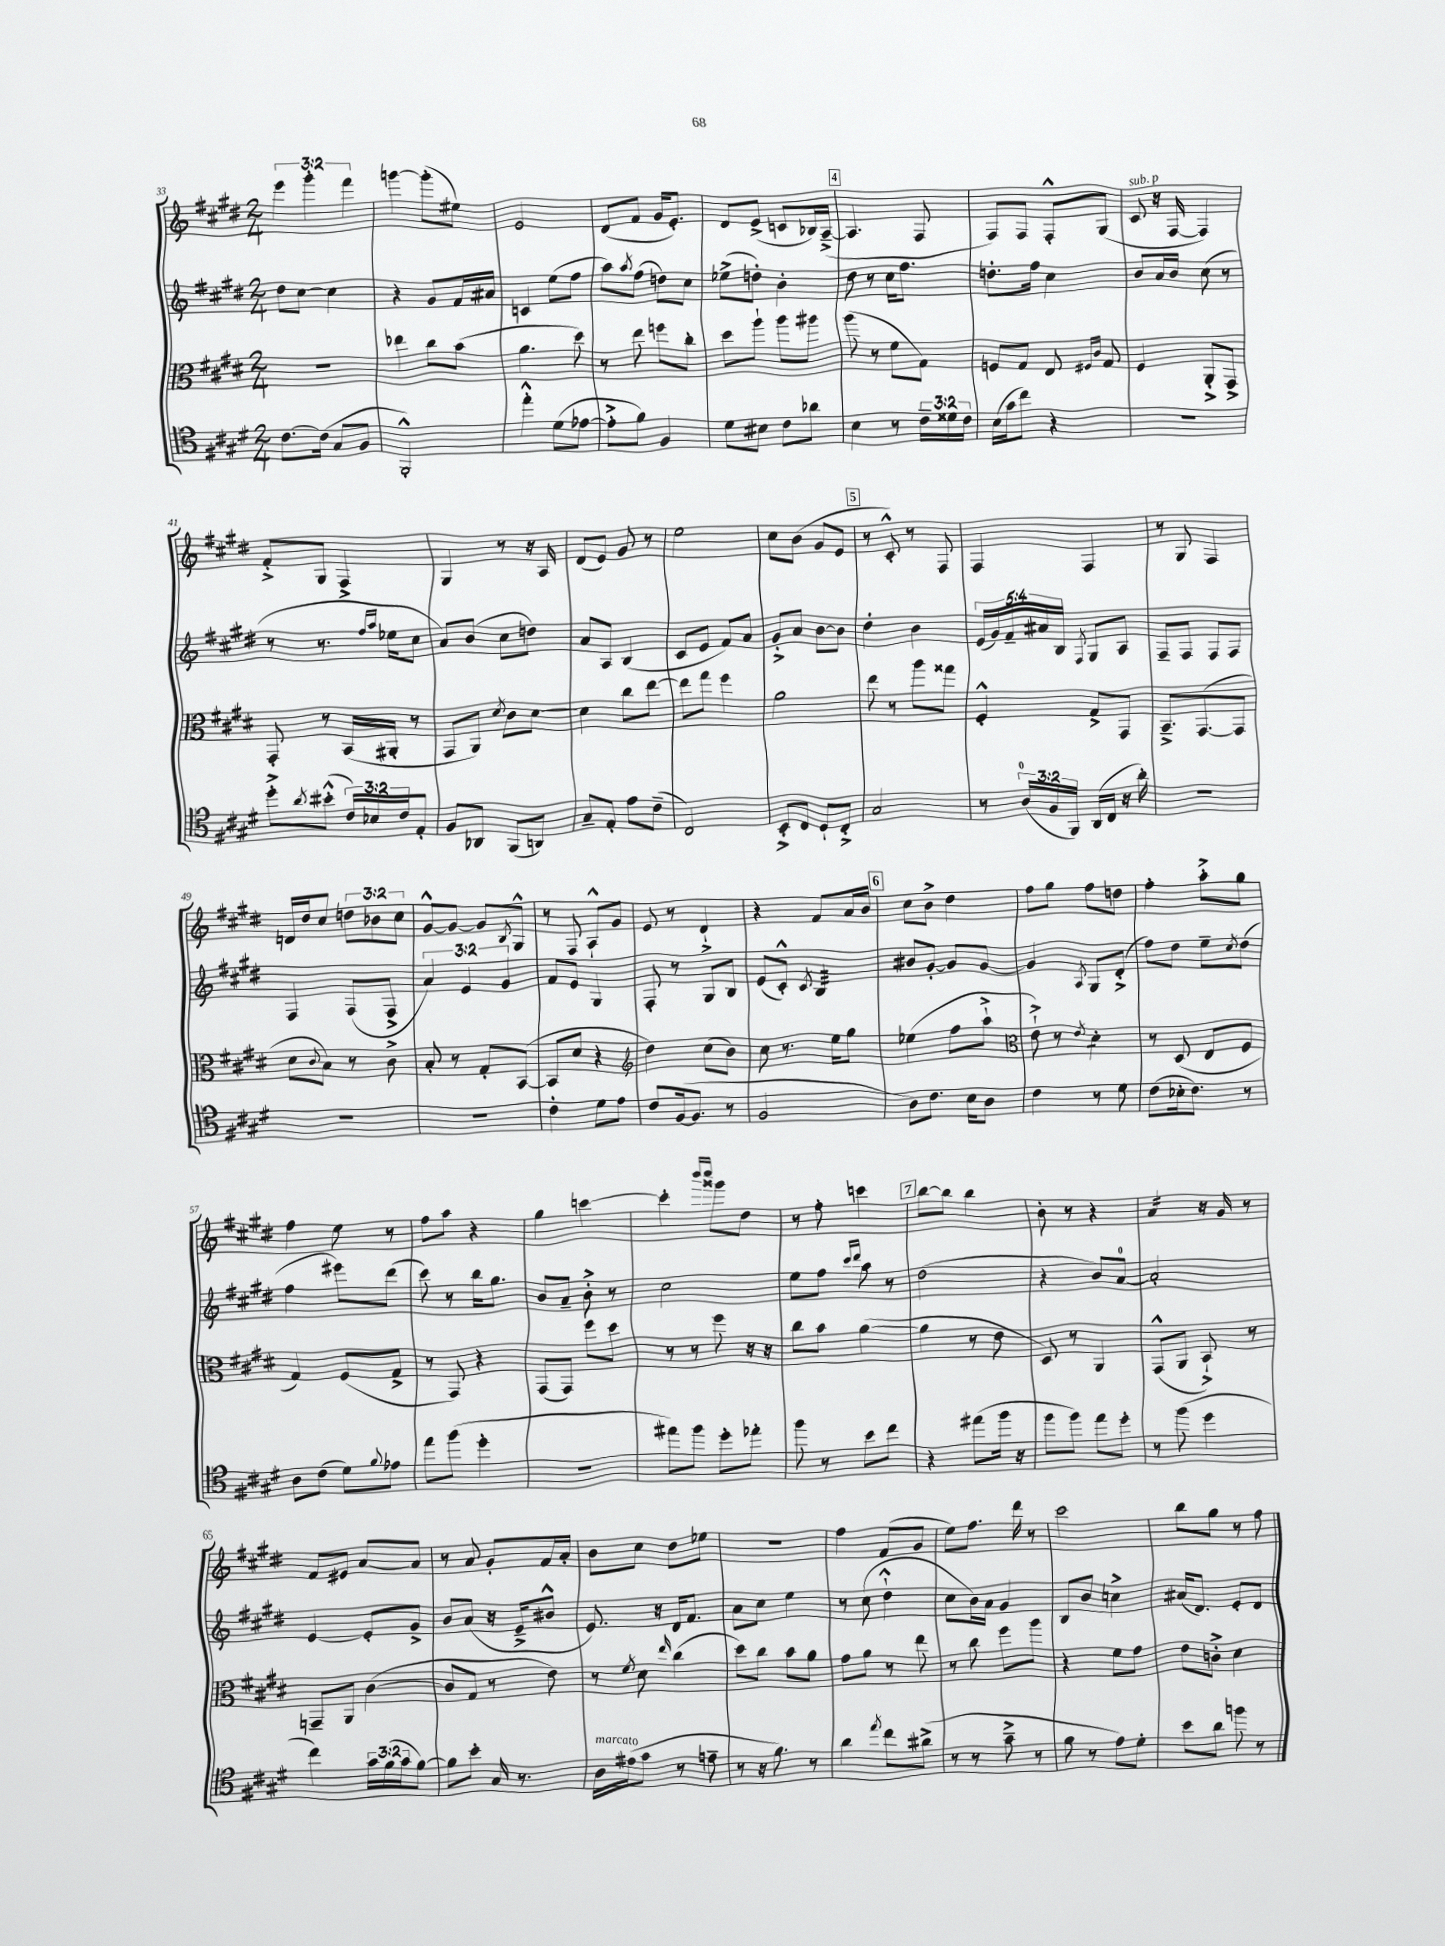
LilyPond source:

<<
\new StaffGroup <<
\new Staff = "s0" {
    \clef treble \key e \major \numericTimeSignature \time 2/4 \override Staff.TupletNumber.text = #tuplet-number::calc-fraction-text
    \tuplet 3/2 { e'''4 gis'''4-. fis'''4 } |
    g'''4~ g'''8-.( eis''8) |
    e'2 |
    dis'8( fis'8 gis'16 e'8.-.) |
    dis'8 e'8->( c'8 bes16) a16~--->( |
    \mark \markup { \box "4" } a4. fis8 |
    fis8) fis8 fis8-.-^ gis8( |
    cis'8^\markup { \italic "sub. p" } r16 fis16~ fis4) |
    fis'8-.-> gis8 fis4-> |
    gis4 r8 r16 a16 |
    dis'8( e'8) gis'8 r8 |
    e''2 |
    cis''8 b'8( gis'8 e'8 |
    \mark \markup { \box "5" } r8 cis'8-.-^) r8 fis8 |
    fis4 fis4 |
    r8 gis8 fis4 |
    d'16 dis''16 cis''8 \tuplet 3/2 { d''8 bes'8 cis''8 } |
    gis'8~-^ gis'8~ gis'8 \acciaccatura { b8 } gis8-^ |
    r8 fis8 a8-!-^ gis'8 |
    e'8 r8 dis'4-!-> |
    r4 fis'8 a'16 b'16 |
    \mark \markup { \box "6" } cis''8 b'8-> dis''4 |
    fis''8 gis''8 fis''8 d''8 |
    fis''4-. a''8-.-> gis''8 |
    fis''4 e''8 r8 |
    fis''8 a''8 r4 |
    gis''4 c'''4~ |
    c'''4-. \grace { b'''16 cis''''16 } gisis'''8 dis''8 |
    r8 fis''8-. c'''4 |
    \mark \markup { \box "7" } b''8~ b''8 b''4 |
    b'8-. r8 r4 |
    a'4:16 r16 gis'16 r8 |
    fis'8 eis'8 a'8~ a'8 |
    r8 a'8 gis'8-. fis'16 a'16-. |
    b'8 cis''8 dis''8 ees''8 |
    r2 |
    fis''4 fis'8( gis'8 |
    e''8) fis''8. dis'''16 r8 |
    cis'''2 |
    b''8 gis''8 r8 fis''8 \bar "|." |
}
\new Staff = "s1" {
    \clef treble \key e \major \numericTimeSignature \time 2/4 \override Staff.TupletNumber.text = #tuplet-number::calc-fraction-text
    dis''8 cis''8~ cis''4 |
    r4 gis'8 fis'16 ais'16 |
    c'4 e''8( fis''8 |
    a''8) \acciaccatura { a''8 } fis''8( d''8) cis''8 |
    ees''8->( d''8-.) b'4-. |
    \mark \markup { \box "4" } dis''8 r8 cis''16 fis''8. |
    d''8.-. fis''16 cis''4 |
    b'8 a'16 b'16 cis''8( r8 |
    r8 r8. \grace { fis''16 a''16 } ees''16 cis''8 |
    a'8) b'8( cis''8 d''8) |
    a'8 a8 b4( |
    cis'8 e'8 fis'8) a'8 |
    gis'8-.-> a'8 b'8~ b'8 |
    \mark \markup { \box "5" } dis''4-. b'4 |
    \tuplet 5/4 { e'16( gis'16) fis'16-- ais'16 b16 } \acciaccatura { fis8 } gis8 a8 |
    fis8-- fis8 fis8 fis8 |
    fis4 fis8( fis8-> |
    \tuplet 3/2 { a'4) e'4 gis'4 } |
    fis'8 e'8 gis4 |
    fis8-. r8 gis8 b8 |
    e'8( cis'8-.-^) \acciaccatura { cis'8 } b4:32 |
    \mark \markup { \box "6" } bis'8 gis'8~-. gis'8 gis'8~ |
    gis'4 \acciaccatura { a8 } gis8 dis'8-.->( |
    fis''8) dis''8 e''8-- \acciaccatura { cis''8 } dis''8( |
    fis''4 eis'''8) dis'''8( |
    cis'''8) r8 b''16 gis''8. |
    b'8 a'8-- b'8-.-> r8 |
    cis''2 |
    e''8 fis''8 \grace { cis'''16 dis'''16 } a''8 r8 |
    \mark \markup { \box "7" } dis''2( |
    r4 b'8) a'8-0~ |
    a'2-. |
    e'4~ e'8-. gis'8-> |
    b'8 a'8( r16 e'16---> bis'8-^ |
    e'8.) r16 dis'16 fis'8. |
    a'8 cis''8 e''4 |
    r8 cis''8( dis''4-!-^ |
    cis''8 b'16) a'16 gis'4 |
    b8 b'8 c''4-> |
    ais'16( dis'8.) e'8-. dis'8 \bar "|." |
}
\new Staff = "s2" {
    \clef alto \key e \major \numericTimeSignature \time 2/4
    R2 |
    ees''4 cis''8 b'8( |
    a'4. dis''8) |
    r8 e''8 f''8 cis''8-. |
    dis''8 a''8-! a''8 ais''8 |
    \mark \markup { \box "4" } a''8( r8 fis'8 gis8) |
    f8 gis8 e8 \grace { fis16 cis'16 } gis8 |
    fis4 a,8-.-> gis,8-> |
    gis,8-. r8 b,16( ais,16-. r8 |
    gis,8 a,8) \acciaccatura { dis'8 } cis'8 dis'8~ |
    dis'4 cis''8 e''8~ |
    e''8 gis''8 fis''4 |
    a'2 |
    \mark \markup { \box "5" } e''8 r8 a''8 gisis''8 |
    fis4-.-^ gis8-> gis,8 |
    b,8.---> gis,8.~( gis,8 |
    dis'8 \appoggiatura { cis'8 } b8) r8 cis'8-> |
    b8-. r8 gis8-. b,8~( |
    b,8 dis'8 r4 |
    \clef treble dis''4) cis''8( b'8) |
    cis''8 r8. e''16 gis''8 |
    \mark \markup { \box "6" } ees''4( fis''8 a''8-!-> |
    \clef alto e'8-!->) r8 \acciaccatura { e'8 } dis'4:8-. |
    r8 dis8( e8 fis8 |
    gis4) fis8( gis8-> |
    r8 gis,8) r4 |
    gis,8( gis,8) fis''8 dis''8 |
    r8 r8 fis''8 r16 r16 |
    cis''8 b'8 a'4~( |
    \mark \markup { \box "7" } a'4 r8 e'8 |
    dis8) r8 a,4 |
    gis,8-^( a,8 b,8-!->) r8 |
    g,8-- a,8 cis'4~( |
    cis'8 gis8 r8 e'8) |
    r8 \acciaccatura { fis'8 } dis'8 \grace { e''16 } cis''4( |
    dis''8) cis''8 b'8 a'8 |
    gis'8 a'8 r8 e''8 |
    r8 cis''8 fis''8 a''8 |
    r4 fis'8 gis'8 |
    e'8 c'8-.-> dis'4 \bar "|." |
}
\new Staff = "s3" {
    \clef tenor \key e \major \numericTimeSignature \time 2/4 \override Staff.TupletNumber.text = #tuplet-number::calc-fraction-text
    cis'8.~ cis'16( gis8 fis8 |
    fis,2-.-^) |
    e''4-.-^ dis'8( ees'8~ |
    ees'8-.-> fis'8) fis4 |
    dis'8 bis8 cis'8 aes'8 |
    \mark \markup { \box "4" } b4 r8 \tuplet 3/2 { cis'16-- disis'16 cis'16 } |
    b16( gis'16 cis''8) r4 |
    r2 |
    dis''8-.-> \acciaccatura { a'8 } bis'8-.-^( \tuplet 3/2 { cis'16) bes16 cis'16 } e8-. |
    fis8 aes,8 fis,8( a,8) |
    gis8-- e8-. e'8 cis'8--( |
    cis2) |
    b,8-.-> cis8 dis8-! cis8-.-> |
    \mark \markup { \box "5" } gis2 |
    r8 \tuplet 3/2 { a16-0( fis16 fis,16) } a,16( cis16 r16 a'16-.) |
    R2 |
    R2 |
    R2 |
    cis'4-. dis'8 e'8 |
    cis'8 fis16~( fis8. r8 |
    fis2 |
    \mark \markup { \box "6" } a8) cis'8. b16 a8 |
    cis'4 r8 dis'8 |
    cis'8( bes16-. cis'8.) r8 |
    a8 cis'8( dis'8) \appoggiatura { fis'8 } ees'8 |
    e''8 fis''8( dis''4-. |
    R2 |
    eis''8) fis''8 dis''8-. ees''8-. |
    fis''8 r8 b'8 cis''8 |
    \mark \markup { \box "7" } r4 eis''8( fis''16 r16 |
    fis''8 fis''8) e''8 dis''8-. |
    r8 fis''8( dis''4 |
    cis''4) \tuplet 3/2 { gis'16 fis'16( gis'16 } fis'8~) |
    fis'8 b'8-. gis16 r8. |
    a16^\markup { \italic "marcato" } eis'16( gis'8 r8 e'8-- |
    r8 r16 fis'8.) r8 |
    a'4 \acciaccatura { e''8 } cis''8 ais'8->( |
    r8 r8 gis'8---> r8 |
    fis'8 r8 e'8) dis'8-. |
    b'8 a'8 f''8 r8 \bar "|." |
}
>>
>>
\layout { \context { \Score currentBarNumber = #33 } }
